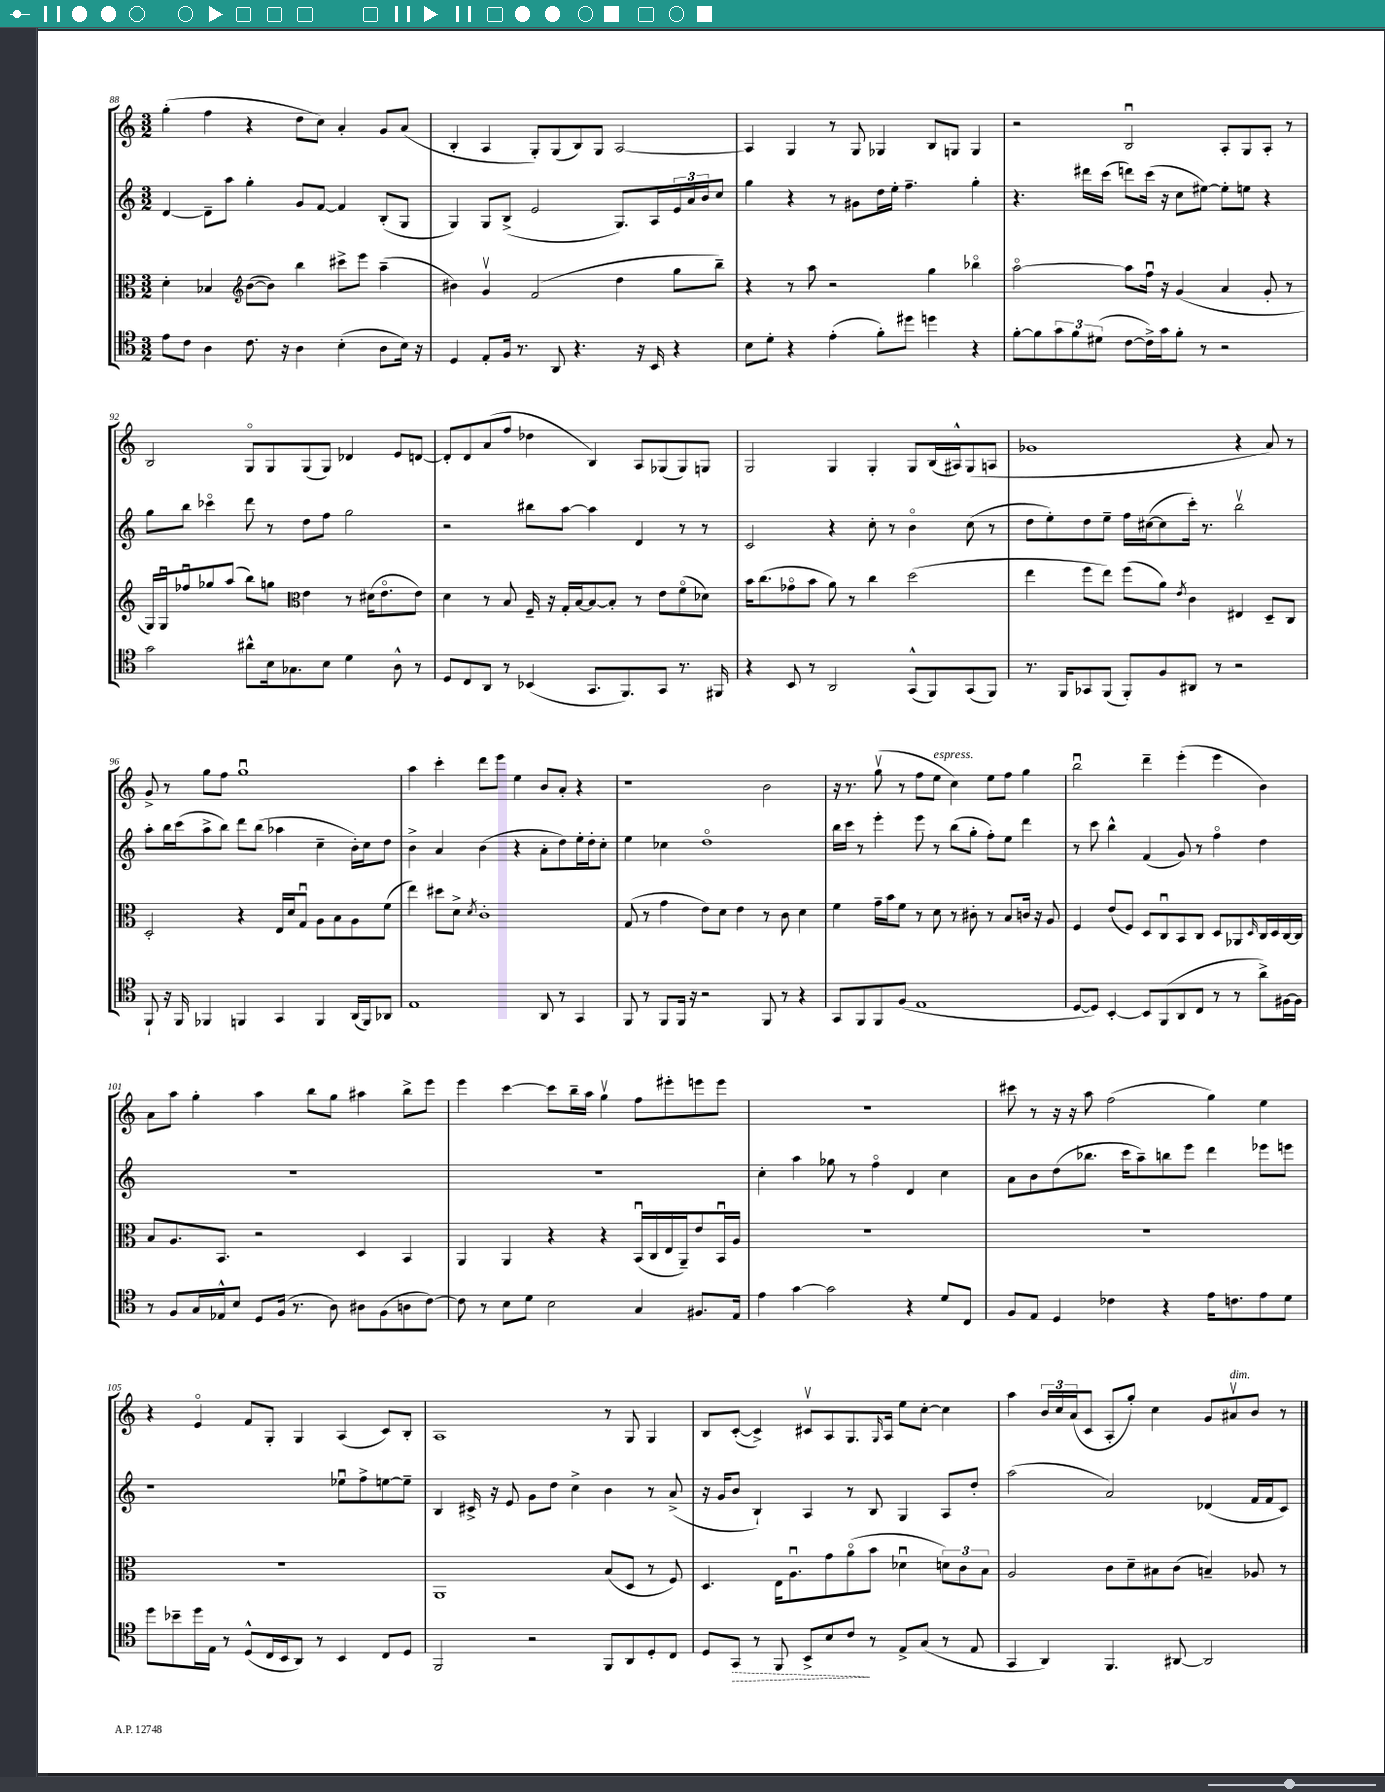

**kern	**kern	**kern	**kern
*staff4	*staff3	*staff2	*staff1
*clefC4	*clefC3	*clefG2	*clefG2
*k[]	*k[]	*k[]	*k[]
*M3/2	*M3/2	*M3/2	*M3/2
8e	4d'	[4d	(4gg'
8c	.	.	.
4A	4B-	8d~]	4ff
.	.	8aa	.
*	*clefG2	*	*
8.c	([8b	4gg'	4r
.	8b])	.	.
16r	.	.	.
4A	4bb	8g	8dd
.	.	[8f	8cc)
(4B'	8ccc#^	4f]	4a'
.	8eee	.	.
8A	(4aa~	(8B'	8g
16B)	.	8G	(8a
16r	.	.	.
=	=	=	=
4D	4b#)	4G)	4B'
8E'	4gv	8G	4A
16F	.	(8B^	.
8.r	.	.	.
.	(2f	2e	8G')
8AA	.	.	(8G
4.r	.	.	8B)
.	.	.	8G
.	4dd	8.G)	[2A
16r	.	.	.
16BB	.	16A	.
4r	8gg	24e	.
.	.	24a	.
.	.	24b	.
.	8bb~)	8cc	.
=	=	=	=
8B	4r	4gg	4A]
8d'	.	.	.
4r	8r	4r	4G
.	8aa	.	.
(4e'	2r	8r	8r
.	.	8g#	8G
8f')	.	16dd	4G-
.	.	16ee'	.
8dd#	.	4.ff~	.
4dd	4gg	.	8B
.	.	.	8G
4r	4bb-o	4gg'	4G
=	=	=	=
[8f'	[2aao	4.r	2r
8f]	.	.	.
12g	.	.	.
12f	.	.	.
.	.	16ddd#	.
(12d#	.	.	.
.	.	(16ccc	.
[8c	8aa]	8ddd)	2Bu
16c^])	16ffu	(16ccc	.
16g	16r	16r	.
8f'	(4g	8cc	.
8r	.	[8ee#)	.
2r	4a	8ee#']	8A'
.	.	8ee	8G
.	8g'	4r	8A'
.	8r	.	8r
=	=	=	=
2g	16G)	8gg	2B
.	16Gu	.	.
.	8ff-u	8bb	.
.	8gg-	4ccc-o	.
.	(8aa	.	.
8a#^^	8bb)	8ddd	8Go
16B	8gg	8r	8G
8.G-	.	.	.
*	*clefC3	*	*
.	4e	8dd	(8G
8B	.	8ff	8G)
4d	8r	2gg	4d-
.	(16d#	.	.
.	8.eo	.	.
8A^^	.	.	8e
8r	8e)	.	[8d
=	=	=	=
8D	4d	2r	8d']
8C	.	.	8d
8AA	8r	.	(8a
8r	8B	.	8ff
(4BB-	16F~	8bb#	4dd-
.	16r	.	.
.	16G'	[8aa	.
.	[16B	.	.
8.GG	8B_	4aa]	4B)
.	8B']	.	.
8.FF)	.	.	.
.	8r	4d	8A
8GG	8e	.	(8G-
8.r	(8fo	8r	8G-)
.	8d-)	8r	8G
16FF#	.	.	.
=	=	=	=
4r	16b	2c	2G
.	(8.cc	.	.
8BB	8g-o	.	.
8r	8b	.	.
2AA	8a)	4r	4G
.	8r	.	.
.	4cc	8cc'	4G'
.	.	8r	.
(8GG^^	(2dd	4bo	8G
8FF)	.	.	(16B
.	.	.	16A#^^)
(8GG	.	(8cc	(8G
8FF)	.	8r	8A
=	=	=	=
8.r	4ee	8dd	1g-
.	.	8ee')	.
16FF	.	.	.
8GG-	8ff	8dd	.
(8FF	8ee)	8ee~	.
8FF')	(8ff	16ff	.
.	.	([16cc#	.
8F	8a)	8cc#]	.
.	8qe	.	.
8AA#	4c	16ccc')	.
.	.	8.r	.
8r	.	.	.
2r	4E#	2bbv	4r
.	8D~	.	8a)
.	8C	.	8r
=	=	=	=
8FF`	2D'	8aa'	8g^
16r	.	16bb	8r
16FF	.	(16ccc	.
4FF-	.	8aa^	8gg
.	.	8bb)	8ff
4FF	4r	8ddd	1ggu
.	.	(8bb	.
4GG	16E	4aa-	.
.	16d	.	.
.	8Gu	.	.
4FF	8A	4cc~	.
.	8B	.	.
(16AA	8A	16b')	.
16FF)	.	16cc	.
8AA-	(8f	8dd	.
=	=	=	=
1E	4ee)	4b^	4aa
.	8dd#	4a	4ccc'
.	8d^	.	.
.	8qd	.	.
.	1c'	(4b	8ddd
.	.	.	8eee
.	.	4r	4ee
8AA	.	8a'	8b
8r	.	8dd)	8a'
4GG	.	16ee'	4r
.	.	16dd'	.
.	.	8cc'	.
=	=	=	=
8FF	(8G	4ee	1r
8r	8r	.	.
8FF	4g	4cc-	.
16FF	.	.	.
16r	.	.	.
2r	8e)	1ddo	.
.	8d	.	.
.	4e	.	.
8FF	8r	.	2b
8r	8c	.	.
4r	4d	.	.
=	=	=	=
8GG	4f	16bb	16r
.	.	16ccc	8.r
8FF	.	8r	.
8FF	16g~	4eee'	(8ggv
.	16b	.	.
(8F	8f	.	8r
1E	8r	8eee	8ff
.	8d	8r	8ee
.	8r	(8bb	4cc)
.	8c#'	8gg'	.
.	8r	8ff')	8ee
.	8B	8ee	8ff
.	16c	4ddd	4gg
.	16r	.	.
.	8A	.	.
=	=	=	=
[8D	4F	8r	2bbu
8D])	.	8ccc	.
[4BB'	(8e	4bb^^	.
.	8F)	.	.
8BB]	8D	(4f	4ddd~
(8FF	8Cu	.	.
8AA	8BB	8g)	(4eee'
8C	8C	8r	.
8r	8D	4ffo	4eee
8r	8AA-	.	.
.	16qqD	.	.
8a^)	16C	4dd	4b)
.	16D	.	.
[16F#	[16C	.	.
16F#]	16C]	.	.
=	=	=	=
8r	8B	1.r	8a
8F	8.A	.	8aa
16G	.	.	4gg'
16E-^^	8.BB	.	.
8B	.	.	.
8D	2r	.	4aa
(16F	.	.	.
8.r	.	.	.
.	.	.	8bb
8A)	.	.	8gg
8A#	4D	.	4aa#
(8F	.	.	.
8A	4BB	.	8bb^
[8c)	.	.	8eee
=	=	=	=
8c]	4AA	1.r	4eee
8r	.	.	.
8B	4AA	.	[4ccc
8d	.	.	.
2B	4r	.	8ccc]
.	.	.	16bb~
.	.	.	16aa
.	4r	.	4ggv
4G	(16BBu	.	8ff
.	16C	.	.
.	16E	.	8eee#'
.	16AA~)	.	.
8.F#	8e	.	8eee
.	16BBu	.	8eee
16E	16A	.	.
=	=	=	=
4e	1.r	4cc'	1.r
[4g	.	4aa	.
2g]	.	8gg-	.
.	.	8r	.
.	.	4ffo	.
4r	.	4d	.
8d	.	4cc	.
8C	.	.	.
=	=	=	=
8F	1.r	8a	8ccc#
8E	.	8b	8r
4D	.	(8dd	16r
.	.	.	16r
.	.	8.bb-	8aa
4c-	.	.	(2ff
.	.	16ccc	.
.	.	8aa~)	.
4r	.	8bb	.
.	.	8eee	.
16e	.	4ddd	4gg)
8.c	.	.	.
8e	.	8eee-	4ee
8d	.	8eee	.
=	=	=	=
8dd	1.r	1r	4r
8b-~	.	.	.
16dd	.	.	4eo
16E	.	.	.
8r	.	.	.
(8D^^	.	.	8f
16C	.	.	8G'
16BB	.	.	.
8AA)	.	.	4G
8r	.	.	.
4BB	.	8ee-u	(4A
.	.	8ff^	.
8C	.	[8ee	8c)
8D	.	8ee~]	8B'
=	=	=	=
2FF	1AA	4B	1A
.	.	16c#^	.
.	.	16r	.
.	.	8e	.
2r	.	8g	.
.	.	8dd	.
.	.	4cc^	.
8FF	(8B	4b	8r
8AA	8D	.	8G
8D'	8r	8r	4G
8C	8F)	(8a^	.
=	=	=	=
8D	4.D	16r	8B
.	.	16g	.
8GG	.	8b	([8c'
8r	.	4B`)	4c^])
8FF	16E	.	.
.	8.Au	.	.
8BB^	.	4A	8c#v
8B	8g	.	8A
8c	(8ao	8r	8.G
8r	8b	8B	.
.	.	.	16qqG
.	.	.	16A
8E^	4d-u	4G	8ee
(8G	.	.	[8cc'
8r	12d)	8A	4cc]
.	12c	.	.
8E	.	8dd'	.
.	12B	.	.
=	=	=	=
4GG	2A	(2aa	4aa
4AA)	.	.	24b
.	.	.	24cc
.	.	.	(24a
.	.	.	8c
4.FF	8c	2a)	8A'
.	8d~	.	8gg')
.	8B#	.	4cc
[8AA#	(8c	.	.
2AA#]	4B~)	(4d-	8g
.	.	.	8a#v
.	8A-	16f	8b
.	.	16f	.
.	8r	8c)	8r
==	==	==	==
*-	*-	*-	*-
